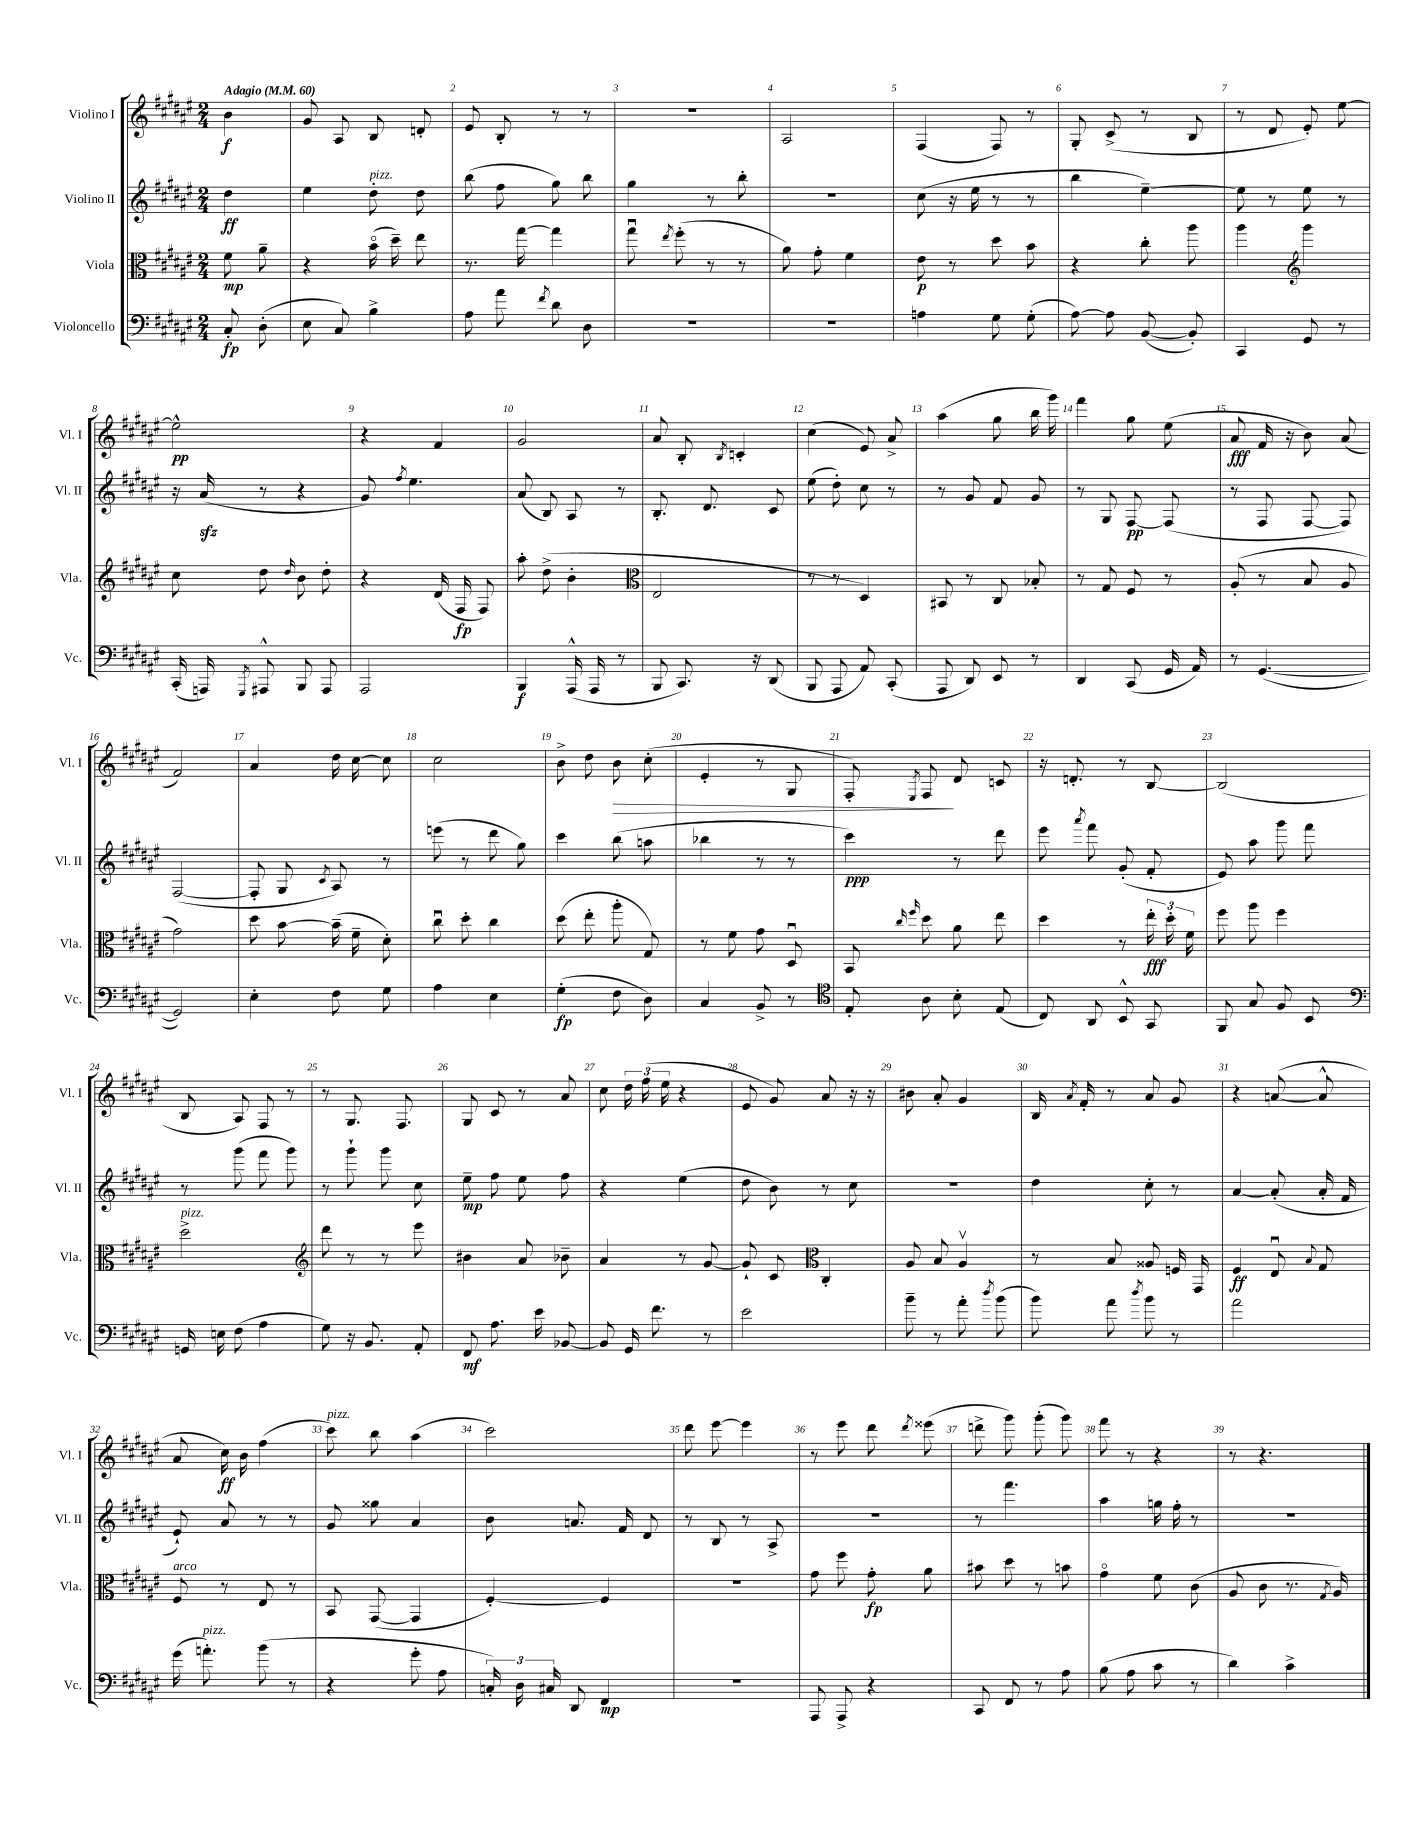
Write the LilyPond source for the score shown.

<<
\new StaffGroup <<
\new Staff = "s0" \with { instrumentName = "Violino I" shortInstrumentName = "Vl. I" } {
    \clef treble \key fis \major \numericTimeSignature \time 2/4 \partial 4 \tempo "Adagio" 4 = 60
    \autoBeamOff b'4\f |
    gis'8 ais8 b8 d'8-. |
    eis'8 b8-. r8 r8 |
    R2 |
    ais2 |
    fis4( fis8) r8 |
    gis8-. cis'8->( r8 b8 |
    r8 dis'8 eis'8-.) eis''8~ |
    eis''2-^\pp |
    r4 fis'4 |
    gis'2 |
    ais'8 b8-. \acciaccatura { b8 } c'4-. |
    cis''4( eis'8) ais'8-> |
    ais''4( gis''8 b''16 gis'''16) |
    fis'''4 gis''8 eis''8( |
    ais'8\fff fis'16 r16 b'8) ais'8( |
    fis'2) |
    ais'4 dis''16 cis''16~ cis''8 |
    cis''2 |
    b'8-> dis''8 b'8\> cis''8-.( |
    eis'4-. r8 gis8 |
    fis8-.) \acciaccatura { eis8 } fis8\! dis'8 c'8 |
    r16 d'8.-. r8 b8~ |
    b2( |
    b8 ais8) fis8 r8 |
    r8 gis8. fis8. |
    gis8 cis'8 r8 ais'8 |
    cis''8 \tuplet 3/2 { dis''16 fis''16( eis''16 } r4 |
    eis'8 gis'8) ais'8 r16 r16 |
    bis'8 ais'8-. gis'4 |
    b16 \acciaccatura { ais'8 } fis'16-. r8 ais'8 gis'8 |
    r4 a'8~( a'8-^ |
    ais'8 cis''16\ff) b'16 fis''4( |
    cis'''8^\markup { \italic "pizz." }) b''8 ais''4( |
    cis'''2) |
    dis'''8 eis'''8~ eis'''4 |
    r8 eis'''8 dis'''8 \acciaccatura { dis'''8 } eisis'''8( |
    d'''8-> gis'''8) gis'''8-.( gis'''8) |
    fis'''8 r8 r4 |
    r8 r4. \bar "|." |
}
\new Staff = "s1" \with { instrumentName = "Violino II" shortInstrumentName = "Vl. II" } {
    \clef treble \key fis \major \numericTimeSignature \time 2/4 \partial 4
    \autoBeamOff dis''4\ff |
    eis''4 dis''8-.^\markup { \italic "pizz." } dis''8 |
    b''8( fis''8 gis''8) b''8 |
    gis''4 r8 b''8-. |
    r2 |
    cis''8( r16 eis''16 r8 r8 |
    b''4 eis''4~--) |
    eis''8 r8 eis''8 r8 |
    r16 ais'16\sfz( r8 r4 |
    gis'8) \acciaccatura { fis''8 } eis''4. |
    ais'8( b8) ais8 r8 |
    b8.-. dis'8. cis'8 |
    eis''8( dis''8-.) cis''8 r8 |
    r8 gis'8 fis'8 gis'8 |
    r8 gis8 fis8~\pp fis8( |
    r8 fis8 fis8~ fis8) |
    fis2~( |
    fis8-. gis8 \acciaccatura { cis'8 } ais8) r8 |
    e'''8( r8 dis'''8 gis''8) |
    cis'''4 b''8( a''8 |
    bes''4 r8 r8 |
    cis'''4\ppp) r8 dis'''8 |
    eis'''8 \acciaccatura { ais'''8 } fis'''8 gis'8-.( fis'8-. |
    eis'8) ais''8 gis'''8 fis'''8 |
    r8 gis'''8( fis'''8 gis'''8) |
    r8 gis'''8-! gis'''8 cis''8 |
    eis''8--\mp fis''8 eis''8 fis''8 |
    r4 eis''4( |
    dis''8 b'8) r8 cis''8 |
    r2 |
    dis''4 cis''8-. r8 |
    ais'4~ ais'8-.( ais'16-. fis'16 |
    eis'8-!) ais'8 r8 r8 |
    gis'8 gisis''8 ais'4 |
    b'8 a'8. fis'16 dis'8 |
    r8 b8 r8 ais8-> |
    R2 |
    r8 fis'''4. |
    ais''4 g''16 fis''16-. r8 |
    r2 \bar "|." |
}
\new Staff = "s2" \with { instrumentName = "Viola" shortInstrumentName = "Vla." } {
    \clef alto \key fis \major \numericTimeSignature \time 2/4 \partial 4
    \autoBeamOff fis'8\mp ais'8-- |
    r4 b'16\flageolet( dis''16--) eis''8 |
    r8. gis''16~ gis''4 |
    gis''8\downbow \acciaccatura { eis''8 } fis''8-.( r8 r8 |
    ais'8) gis'8-. fis'4 |
    eis'8\p r8 dis''8 b'8 |
    r4 cis''8-. ais''8 |
    ais''4 \clef treble gis'''4 |
    cis''8 dis''8 \grace { dis''16 } b'8 dis''8-. |
    r4 dis'16( fis16\fp fis8) |
    ais''8-. dis''8->( b'4-. |
    \clef alto eis2 |
    r8 r8 dis4) |
    bis,8 r8 cis8 bes8-. |
    r8 gis8 fis8 r8 |
    ais8-.( r8 b8 ais8 |
    gis'2) |
    dis''8 b'8~ b'16--( fis'16-- dis'8-.) |
    cis''8\downbow dis''8-. cis''4 |
    dis''8( eis''8-. ais''8-. gis8) |
    r8 fis'8 gis'8 dis8\downbow |
    b,8 \grace { cis''16 fis''16 } dis''8 ais'8 eis''8 |
    dis''4 r8 \tuplet 3/2 { eis''16-.\fff dis''16-. fis'16 } |
    fis''8 ais''8 fis''4 |
    dis''2->^\markup { \italic "pizz." } |
    \clef treble dis'''8 r8 r8 eis'''8 |
    bis'4 ais'8 bes'8-- |
    ais'4 r8 gis'8~ |
    gis'8-! cis'8 \clef alto cis4-. |
    ais8 b8 ais4\upbow |
    r8 b8 aisis8 f16 gis,16 |
    fis4\ff eis8\downbow \appoggiatura { b8 } gis8 |
    fis8^\markup { \italic "arco" } r8 eis8 r8 |
    b,8 gis,8~( gis,4 |
    fis4~-.) fis4 |
    R2 |
    gis'8 fis''8 gis'8-.\fp ais'8 |
    bis'8 dis''8 r8 b'8 |
    gis'4\flageolet fis'8 cis'8( |
    ais8 cis'8 r8. \acciaccatura { gis8 } ais16) \bar "|." |
}
\new Staff = "s3" \with { instrumentName = "Violoncello" shortInstrumentName = "Vc." } {
    \clef bass \key fis \major \numericTimeSignature \time 2/4 \partial 4
    \autoBeamOff cis8-.\fp dis8-.( |
    eis8 cis8) b4-> |
    ais8 ais'8 \acciaccatura { fis'8 } dis'8 dis8 |
    R2 |
    R2 |
    a4 gis8 gis8-.( |
    ais8~) ais8 b,8~( b,8-.) |
    cis,4 gis,8 r8 |
    cis,16-.( a,,16) \acciaccatura { gis,,8 } ais,,8-^ b,,8 ais,,8 |
    ais,,2 |
    b,,4\f ais,,16-^( ais,,16 r8 |
    b,,8 cis,8.) r16 dis,8( |
    b,,8 ais,,8 ais,8) cis,8-.( |
    ais,,8 dis,8) eis,8 r8 |
    dis,4 cis,8( gis,16 ais,16) |
    r8 gis,4.~( |
    gis,2) |
    eis4-. fis8 gis8 |
    ais4 eis4 |
    gis4-.\fp( fis8 dis8) |
    cis4 b,8-> r8 |
    \clef tenor eis8-. ais8 b8-. eis8( |
    cis8) ais,8 b,8-^ gis,8 |
    fis,8 gis8 fis8 b,8 |
    \clef bass g,16 e16 fis8( ais4 |
    gis8) r16 b,8. ais,8-. |
    fis,8\mf ais8. eis'16 bes,8~ |
    bes,8 gis,16 fis'8. r8 |
    eis'2 |
    b'8-- r8 ais'8-. \acciaccatura { dis''8 } b'8( |
    b'8) ais'8 \acciaccatura { dis''8 } b'8 r8 |
    ais'2 |
    gis'16( a'8.-.^\markup { \italic "pizz." }) b'8( r8 |
    r4 gis'8-. ais8 |
    \tuplet 3/2 { c16-.) dis16 cis16 } dis,8 fis,4\mp |
    R2 |
    ais,,8 ais,,8-> r4 |
    cis,8 fis,8 r8 ais8 |
    b8( ais8 cis'8 r8 |
    dis'4) cis'4-> \bar "|." |
}
>>
>>
\layout { \context { \Score \override BarNumber.break-visibility = ##(#f #t #t) barNumberVisibility = #all-bar-numbers-visible } }
